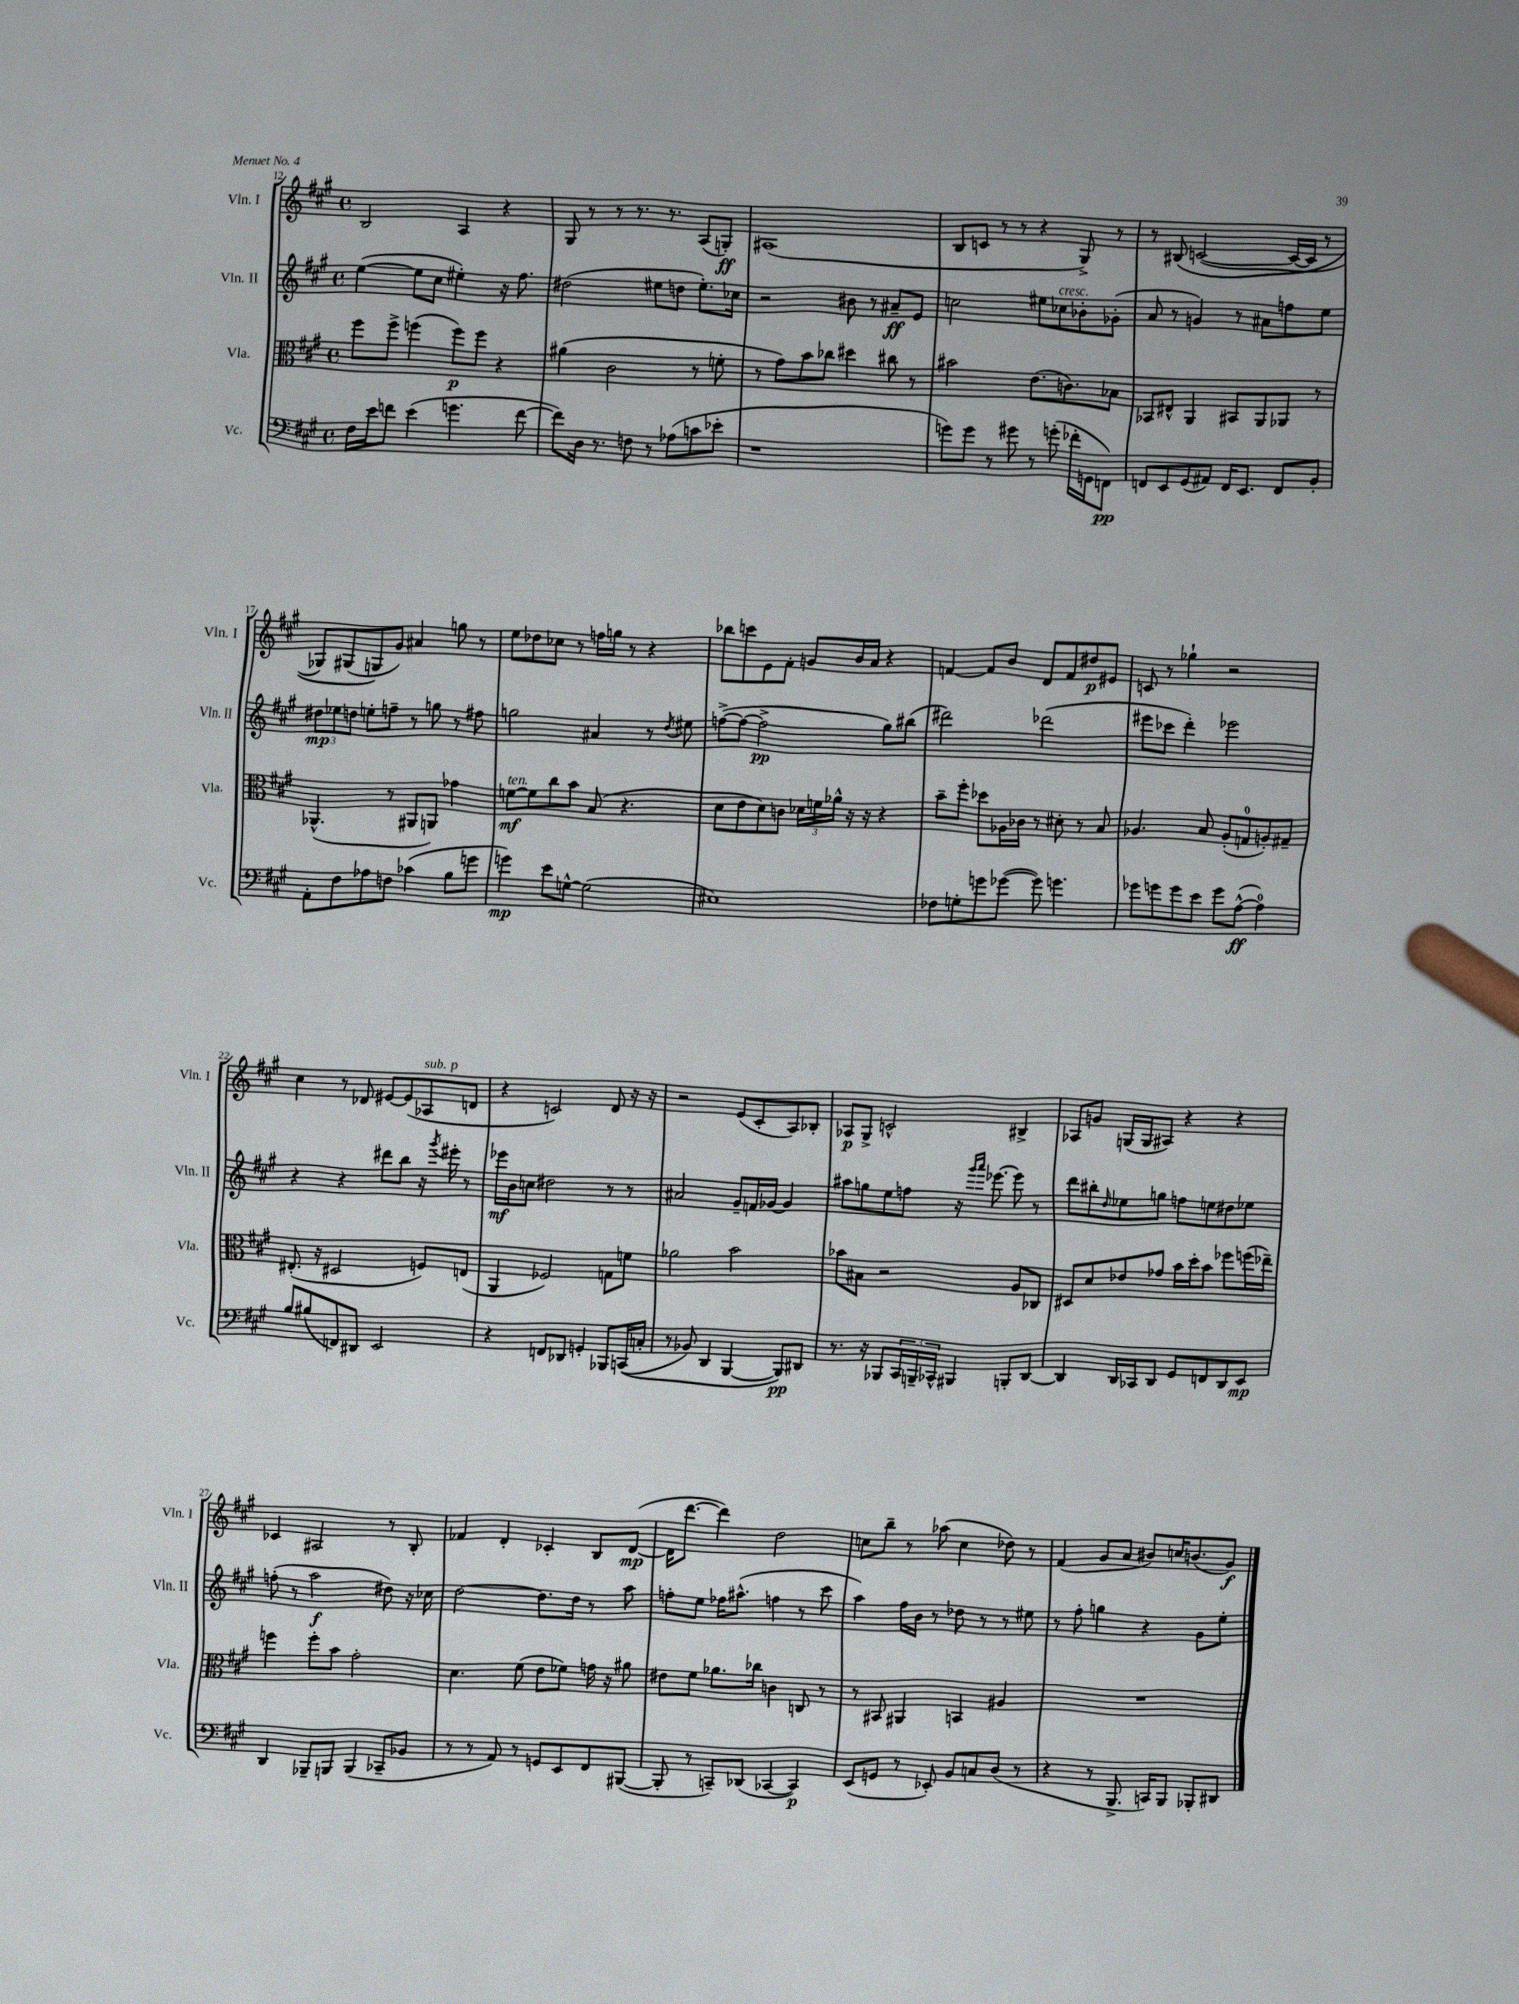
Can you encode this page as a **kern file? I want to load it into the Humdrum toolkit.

**kern	**kern	**kern	**kern
*staff4	*staff3	*staff2	*staff1
*clefF4	*clefC3	*clefG2	*clefG2
*k[f#c#g#]	*k[f#c#g#]	*k[f#c#g#]	*k[f#c#g#]
*M4/4	*M4/4	*M4/4	*M4/4
*met(c)	*met(c)	*met(c)	*met(c)
16F#	8ff#	([4ee	2B
16e	.	.	.
8f	8ff#^	.	.
(4e	(4ff	8ee]	.
.	.	8cc#	.
4.g	8ff)	4ee#')	4A
.	8ff	.	.
.	4r	16r	4r
.	.	8.ff#	.
[8f	.	.	.
=	=	=	=
8f])	(4a#	(2dd#	8G#
16D	.	.	8r
8.r	.	.	.
.	2c#	.	8r
8F	.	.	8.r
8r	.	8ee#	.
.	.	.	8.r
(8A-	.	8dd	.
8c	8r	8.ee#')	(8A
8e-'	8f'	.	8G')
.	.	16cc-	.
=	=	=	=
1r	8r	2r	(1A#
.	8g#)	.	.
.	8b	.	.
.	8cc-	.	.
.	4dd#	8b#	.
.	.	8r	.
.	8cc#	8a#~	.
.	8r	8e	.
=	=	=	=
8g)	2b#	2cc	8B
8g	.	.	8c
8r	.	.	8r
8g#	.	.	8r
8r	(8.e	8ee#	4r
(8g'	.	8cc-	.
.	8.c)	.	.
16f-'	.	8b-'	8G#^)
16GG	.	.	.
8FF)	8B-	(8g-'	8r
=	=	=	=
8FF	8BB-	8a	8r
8EE	8E#^^	8r	&(8B#
(8GG#	4AA	4g)	([2c
8AA#)	.	.	.
16FF	8BB#	8r	.
8.EE	.	.	.
.	8AA	8a#	.
8FF	8AA-	8ff	16c_
.	.	.	16c]
8BB'	8r	8ee	8r
=	=	=	=
8AA'	(4.AA-^^	12dd#	8G-)
.	.	12ee-	.
8F#	.	.	(8G#
.	.	12dd	.
8A-	.	8ee'	8G&)
8F	8r	8ff~	8g#)
(4c-	8AA#	8r	4a#
.	8AA)	8gg	.
8B	4g-	8r	8gg
8g	.	8ff#	8r
=	=	=	=
4g)	[8f	2gg	8ee
.	8f]	.	8dd-
8e	8cc#	.	8cc-
[8G^^	8b	.	8r
(2G]	(8B	4a#	16ff
.	.	.	16gg
.	4.r	.	8r
.	.	8r	4r
.	.	8qdd	.
.	.	8ee#	.
=	=	=	=
1E#)	8d	([8ff^	8bb-
.	8e	8ff_	8ccc
.	8d)	2ff^]	8e
.	8c	.	8f#'
.	24d-	.	8g
.	24f	.	.
.	24a-^^	.	.
.	16r	.	16b
.	16r	.	16a
.	4r	8gg#)	4r
.	.	(8bb#	.
=	=	=	=
8F-	8b~	2ddd#)	[4f
8G'	8ff#'	.	.
8g	8dd-	.	8f]
([8g-	16A-	.	8b
.	16c-	.	.
8g-])	8r	(2ddd-	8d
4.g	8d#'	.	8f
.	8r	.	8dd#
.	8B	.	8e#
=	=	=	=
8g-	4.A-	8eee#	8c
8g	.	8ccc-	8r
8g	.	4ddd')	4gg-`
8e	8B	.	.
8g	(8A-'	2eee-	2r
([8A^^	8G	.	.
4A])	8A')	.	.
.	8G#~	.	.
=	=	=	=
8B	(8.E#'	4r	4cc#
(8B#	.	.	.
.	16r	.	.
8FF)	2D#	4r	8r
8DD#	.	.	8d-
2EE	.	8ddd#	[8e#
.	.	8bb	(8e#]
.	8F)	16r	8A-
.	.	8qggg#	.
.	.	16eee#'	.
.	(8E	8r	8d
=	=	=	=
4r	4AA	16eee-	4r
.	.	16b	.
.	.	8cc	.
8FF	2F-)	2dd#	2c)
8DD-	.	.	.
4GG'	.	.	.
8BBB-	8G	8r	8d
&((16CC	8f	8r	16r
16C'	.	.	16r
=	=	=	=
8r	2a-	2a#	2r
8BB-)	.	.	.
4DD	.	.	.
[4BBB	2b	8g#~	(8e
.	.	16f	8c#'
.	.	[16g-	.
8BBB]&)	.	4g-]	8A)
8DD#	.	.	8B-'
=	=	=	=
8.r	8b-	8aa#	8A-
.	8B#	8gg	8G#^
16r	.	.	.
8BBB-	2r	8ee	2c^^
24CC#	.	8ff	.
24BBB~	.	.	.
24CC-^^	.	.	.
4BBB#	.	16r	.
.	.	16qqggg#	.
.	.	16qqaaa	.
.	.	[8.eee-	.
8BBB'	8A	8eee-]	4B#^
[8DD	8C-	8r	.
=	=	=	=
4DD]	8D#	8ddd	8A-
.	8d	8bb#'	8g
.	.	16qqdd	.
16DD	8e-	8ee-	(16G
16CC-	.	.	16G
8DD	8g-	8gg	8A#)
8GG#	16b	8ff	4r
.	16dd'	.	.
8FF	8b	8ee	.
8DD	8ff-	8dd#	4r
8EE	(16ff	8ee-	.
.	16ee-~)	.	.
=	=	=	=
4DD	4ff	(8ff'	4c-
.	.	8r	.
8BBB-~	8ff'	2aa	2A#
8BBB	8b	.	.
(4BBB	2g#'	.	.
8CC-~	.	8dd#)	8r
8BB-	.	16r	8B'
.	.	16cc-	.
=	=	=	=
8r	4.d	[2dd	4f-
8r	.	.	.
8AA)	.	.	4d'
8r	(8f#	.	.
8GG	8e	8.dd]	4c-'
8EE	8f-)	.	.
.	.	16dd	.
8FF#	16g	8r	8B
.	16r	.	.
([8BBB#	8a#	8aa	([8d
=	=	=	=
8BBB#']	8e#	8ff'	16d]
.	.	.	[8.ddd
8r	8f#	8ee	.
8CC~)	8.a-	16ff-	4ddd])
.	.	(8.aa#^^	.
(8DD-	.	.	.
.	16cc-	.	.
[4CC-	4c	4ff	2dd
4CC-])	8C	8r	.
.	8r	8ccc#	.
=	=	=	=
(8EE	8r	4aa)	8cc
8GG	8BB#	.	8bb~
8r	4AA#	16ff#	8r
.	.	16b	.
8EE-')	.	8r	(8aa-
8BB	4BB	8dd-	4cc
8C	.	8r	.
(8D	4A#	8r	8dd-)
8r	.	8ee#	8r
=	=	=	=
4r	1r	8r	(4f#
.	.	8ff#'	.
8r	.	4gg	8g#
8.BBB^	.	.	8a
.	.	4r	8b#)
16CC)	.	.	.
8BBB	.	.	16cc
.	.	.	(8.b
8BBB-'	.	8g#	.
8DD#	.	8ee'	8g#)
==	==	==	==
*-	*-	*-	*-
